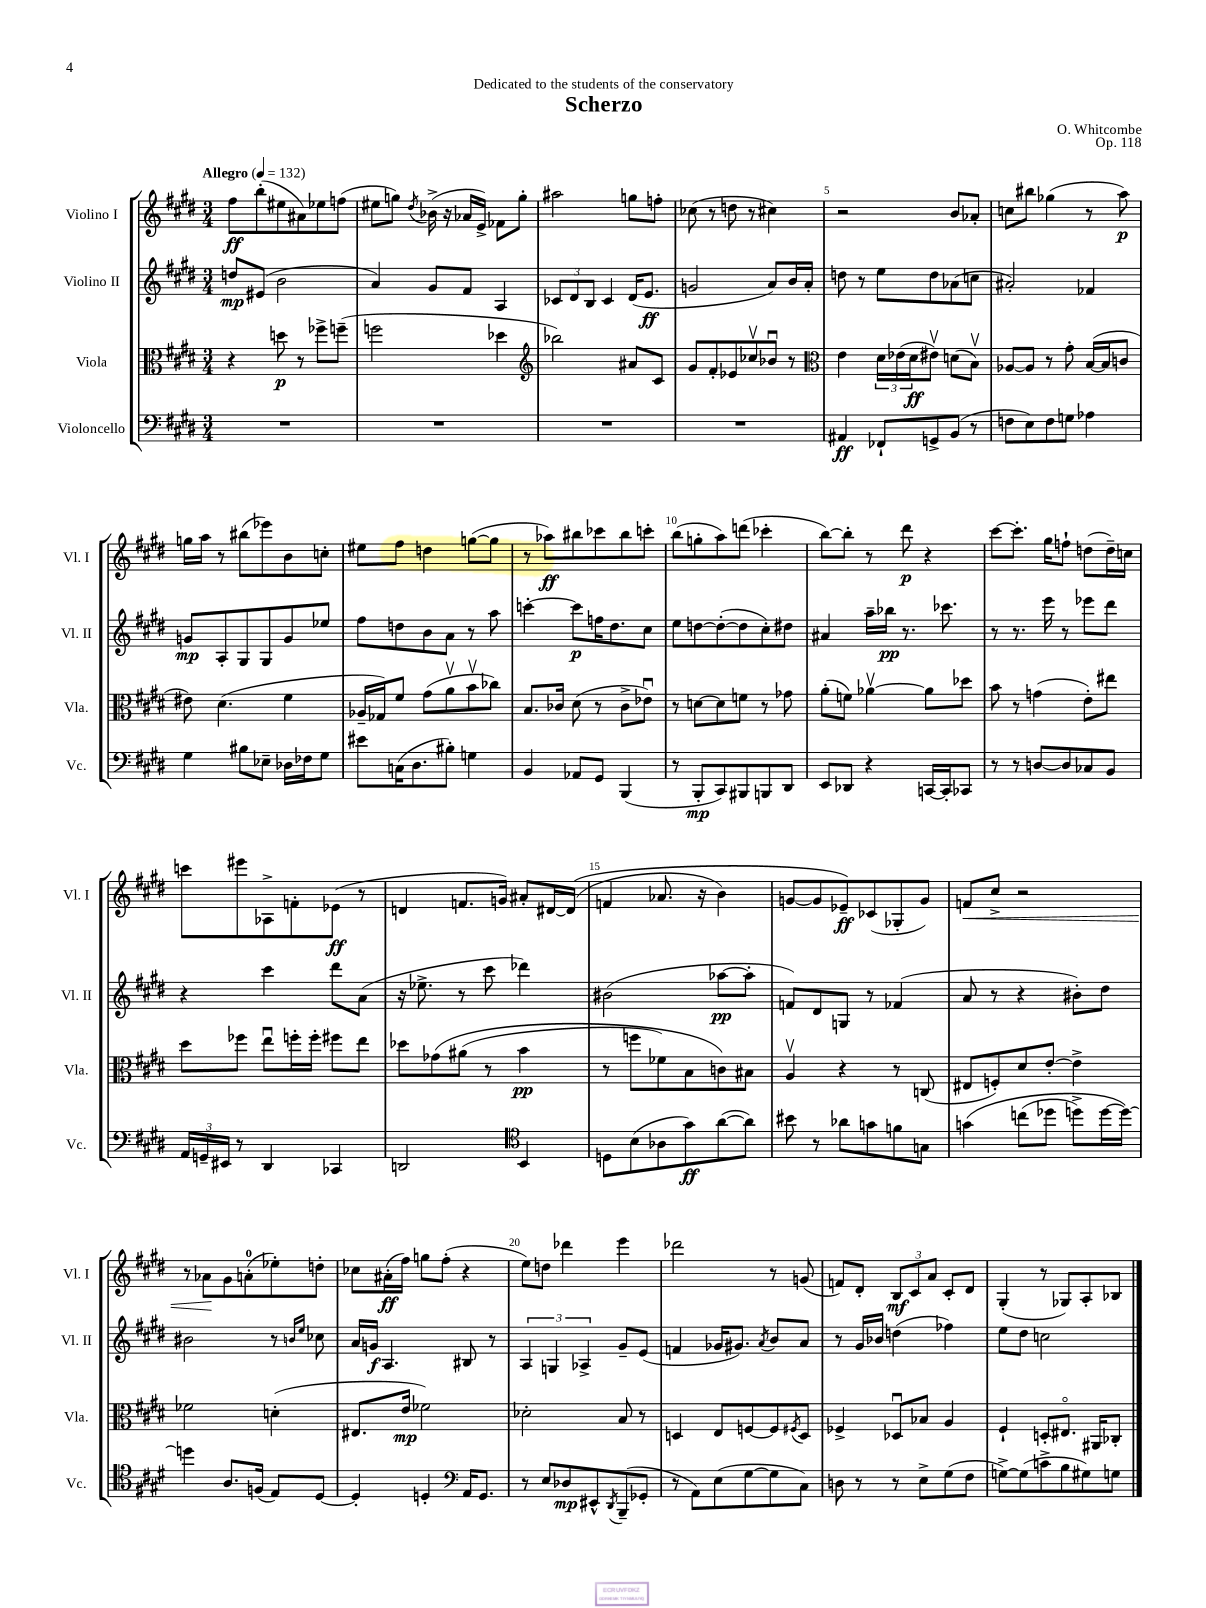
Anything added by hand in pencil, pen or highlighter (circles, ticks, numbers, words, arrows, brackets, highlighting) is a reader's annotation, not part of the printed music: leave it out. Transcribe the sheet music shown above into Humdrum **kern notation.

**kern	**dynam	**kern	**dynam	**kern	**dynam	**kern	**dynam
*part4	*part4	*part3	*part3	*part2	*part2	*part1	*part1
*staff4	*staff4	*staff3	*staff3	*staff2	*staff2	*staff1	*staff1
*I"Violoncello	*	*I"Viola	*	*I"Violino II	*	*I"Violino I	*
*I'Vc.	*	*I'Vla.	*	*I'Vl. II	*	*I'Vl. I	*
*clefF4	*	*clefC3	*	*clefG2	*	*clefG2	*
*k[f#c#g#d#]	*	*k[f#c#g#d#]	*	*k[f#c#g#d#]	*	*k[f#c#g#d#]	*
*M3/4	*	*M3/4	*	*M3/4	*	*M3/4	*
*MM132	*	*MM132	*	*MM132	*	*MM132	*
=1	=1	=1	=1	=1	=1	=1	=1
!	!	!	!	!	!	!LO:TX:a:B:t=Allegro	!
2.r	.	4r	.	8ddn/L	mp	8ff#\L	ff
.	.	.	.	(8e#X/J	.	(8bb'\	.
.	.	8ddn\	p	2b\	.	8ee#X\	.
.	.	8r	.	.	.	8a#X\)	.
.	.	8ff-X^\L	.	.	.	8ee-X\	.
.	.	(8ffn~\J	.	.	.	(8ffn\J	.
=2	=2	=2	=2	=2	=2	=2	=2
2.r	.	2ffn\	.	4a/)	.	8ee#X\L	.
.	.	.	.	.	.	8ggn\J)	.
.	.	.	.	.	.	8qdd#/	.
.	.	.	.	8g#/L	.	(16b-X^\	.
.	.	.	.	.	.	16r	.
.	.	.	.	8f#/J	.	16a-X/LL	.
.	.	.	.	.	.	16e^/JJ)	.
.	.	4dd-X\	.	4A/	.	8f-X\L	.
.	.	.	.	.	.	8gg'\J	.
=3	=3	=3	=3	=3	=3	=3	=3
*	*	*clefG2	*	*	*	*	*
2.r	.	2bb-X\)	.	12c-X/L	.	2aa#X\	.
.	.	.	.	12d#/	.	.	.
.	.	.	.	12B/J	.	.	.
.	.	.	.	4c-/	.	.	.
.	.	8a#X/L	.	(16d#/KL	.	8ggn\L	.
.	.	.	.	8.e/J	ff	.	.
.	.	8c#/J	.	.	.	8ffn'\J	.
=4	=4	=4	=4	=4	=4	=4	=4
2.r	.	8g#/L	.	2gn/	.	(8cc-X\	.
.	.	8f#'/	.	.	.	8r	.
.	.	8e-X/	.	.	.	8ddn\	.
.	.	8cc-Xv/	.	.	.	8r	.
.	.	8b-Xu/J	.	8a/L)	.	4cc#X\)	.
.	.	8r	.	16b/L	.	.	.
.	.	.	.	16a'/JJ	.	.	.
=5	=5	=5	=5	=5	=5	=5	=5
*	*	*clefC3	*	*	*	*	*
4AA#X/	ff	4e\	.	8ddn\	.	2r	.
.	.	.	.	8r	.	.	.
8FF-X`/L	.	24d#\LL	.	8ee\L	.	.	.
.	.	(24e-X\	.	.	.	.	.
.	.	24d#\J	ff	.	.	.	.
8GGn^/	.	8e#Xv\J)	.	8dd\	.	.	.
(8BB/J	.	(8dn\L	.	(8a-X\	.	8b/L	.
8r	.	8Bv\J)	.	8ccn\J	.	8a-X'/J	.
=6	=6	=6	=6	=6	=6	=6	=6
8Fn\L	.	[8A-X/L	.	2a#X'/)	.	8ccn\L	.
8E\)	.	8A-/J]	.	.	.	8bb#X\J	.
8F\	.	8r	.	.	.	(4gg-X\	.
8Gn\J	.	8g#'\	.	.	.	.	.
4A-X\	.	([16B/LL	.	4f-X/	.	8r	.
.	.	16B/J]	.	.	.	.	.
.	.	8cn/J	.	.	.	8aa\)	p
!!LO:LB:g=z
=7	=7	=7	=7	=7	=7	=7	=7
4G#\	.	8e#X\)	.	8gn/L	mp	16ggn\LL	.
.	.	.	.	.	.	16aa\JJ	.
.	.	(4.d#\	.	8A'/	.	8r	.
8B#X\L	.	.	.	8G#/	.	(8bb#X\L	.
8E-X~\J	.	.	.	8G#/	.	8eee-X\)	.
16D-X\LL	.	4f#\	.	8g/	.	8b\	.
16F-X\J	.	.	.	.	.	.	.
8G#\J	.	.	.	8ee-X/J	.	8ccn'\J	.
=8	=8	=8	=8	=8	=8	=8	=8
8e#X\L	.	16A-X~/LL	.	8ff#\L	.	8ee#X\L	.
.	.	16G-X/J)	.	.	.	.	.
(16Cn\K	.	8f#/J	.	8ddn\	.	8ff#\J	.
8.D#\	.	.	.	.	.	.	.
.	.	(8g#\L	.	8b\	.	4ddn\	.
8B#X'\J)	.	8av\	.	8a\J	.	.	.
4Gn\	.	8bv\	.	8r	.	([8ggn\L	.
.	.	8cc-X\J)	.	8aa\	.	8gg\J]	.
=9	=9	=9	=9	=9	=9	=9	=9
4BB/	.	8.B/L	.	[4cccn'\	.	8r	.
.	.	.	.	.	.	8aa-X\L)	ff
.	.	16c-X/Jk	.	.	.	.	.
8AA-X/L	.	(8d#\	.	8ccc\L]	p	8bb#X\	.
8GG#/J	.	8r	.	16ffn\K	.	8ccc-X\	.
.	.	.	.	8.dd#\	.	.	.
(4BBB/	.	8c-^\L	.	.	.	8bb#\	.
.	.	8e-Xu\J)	.	8cc#\J	.	8cccn'\J	.
=10	=10	=10	=10	=10	=10	=10	=10
8r	.	8r	.	8ee\L	.	(8bb\L	.
8BBB'/L	mp	[8dn\L	.	[8ddn\	.	8ggn'\	.
8CC#/)	.	8d\]	.	(8dd'\_	.	8aa\)	.
8BBB#X/	.	8fn\J	.	8dd\]	.	(8dddn\J	.
8BBBn/	.	8r	.	8cc#'\)	.	4ccc-X'\	.
8DD#/J	.	8g-X\	.	8dd#X\J	.	.	.
=11	=11	=11	=11	=11	=11	=11	=11
8EE/L	.	(8a'\L	.	4a#X/	.	[8bb\L)	.
8DD-X/J	.	8fn\J)	.	.	.	8bb'\J]	.
4r	.	[4a-Xv\	.	16aa~\LL	.	8r	.
.	.	.	.	16bb-X\JJ	pp	.	.
.	.	.	.	8.r	.	8ddd#\	p
[16CCn/LL	.	8a-\L]	.	.	.	4r	.
16CC'/J]	.	.	.	8.ccc-X\	.	.	.
8CC-X/J	.	8dd-X\J	.	.	.	.	.
=12	=12	=12	=12	=12	=12	=12	=12
8r	.	8b\	.	8r	.	[8ccc#\L	.
8r	.	8r	.	8.r	.	8.ccc#'\J]	.
[8Dn/L	.	(4gn\	.	.	.	.	.
.	.	.	.	16eee\	.	16gg#\KL	.
8D/]	.	.	.	8r	.	8ffn`\J	.
8C-X/	.	8e'\L)	.	8eee-X\L	.	(8ddn\L	.
8BB/J	.	8ee#X\J	.	8ddd#\J	.	16dd~\L)	.
.	.	.	.	.	.	16ccn\JJ	.
!!LO:LB:g=z
=13	=13	=13	=13	=13	=13	=13	=13
24AA/LL	.	8dd#\L	.	4r	.	8cccn\L	.
24GGn~/	.	.	.	.	.	.	.
24EE#X/JJ	.	.	.	.	.	.	.
8r	.	8ff-X\J	.	.	.	8eee#X\	.
4DD#/	.	8eeu\L	.	4ccc#\	.	8A-X^\	.
.	.	16ffn'\L	.	.	.	8fn'\	.
.	.	16ff'\JJ	.	.	.	.	.
4CC-X/	.	8ff#X\L	.	8ddd#\L	.	(8e-X\J	ff
.	.	8ee\J	.	(8a\J	.	8r	.
=14	=14	=14	=14	=14	=14	=14	=14
2DDn/	.	8dd-X\L	.	16r	.	4dn/	.
.	.	.	.	8.ee-X^\	.	.	.
.	.	(8g-X\	.	.	.	.	.
.	.	(8a#X\J	.	8r	.	8.fn/L	.
.	.	8r	.	8ccc#\	.	.	.
.	.	.	.	.	.	16gn/Jk)	.
*clefC4	*	*	*	*	*	*	*
4BB/	.	4b\	pp	4ddd-X\)	.	8a#X'/L	.
.	.	.	.	.	.	[16d#X/L	.
.	.	.	.	.	.	((16d#/JJ]	.
=15	=15	=15	=15	=15	=15	=15	=15
8Dn\L	.	8r	.	(2b#X\	.	4fn/	.
(8B\	.	8ffn\L	.	.	.	.	.
8A-X\	.	8f-X\)	.	.	.	8.a-X/	.
8g#\)	ff	8B\	.	.	.	.	.
.	.	.	.	.	.	16r	.
([8a\	.	8cn\)	.	[8aa-X\L	pp	4b\)	.
8a\J])	.	8B#X\J	.	8aa-'\J]	.	.	.
=16	=16	=16	=16	=16	=16	=16	=16
8b#X\	.	4Av/	.	8fn/L)	.	[8gn/L	.
8r	.	.	.	8d#/	.	8g/]	.
8a-X\L	.	4r	.	8Gn/J	.	8e-X~/)	ff
8gn\	.	.	.	8r	.	(8c-X/	.
8fn\	.	8r	.	(4f-X/	.	8G-X'/	.
8Gn\J	.	(8Cn/	.	.	.	8g/J)	.
=17	=17	=17	=17	=17	=17	=17	=17
!	!	!	!	!	!	!	!LO:HP:b
(4gn\	.	8E#X/L	.	8a/	.	8fn/L	<
.	.	8Fn'/)	.	8r	.	8cc#^/J	.
(8ccn\L	.	8d#/	.	4r	.	2r	.
8dd-X\J	.	[8e'/J	.	.	.	.	.
8ddn^\L)	.	4e^\]	.	8b#X'\L)	.	.	.
[16dd\L	.	.	.	8dd#\J	.	.	.
16dd\JJ_)	.	.	.	.	.	.	.
!!LO:LB:g=z
=18	=18	=18	=18	=18	=18	=18	=18
4ddn\]	.	2f-X\	.	2b#X\	.	8r	.
.	.	.	.	.	.	8a-X\L	.
8.A/L	.	.	.	.	.	8g#\	[
.	.	.	.	.	.	(8an'\	.
(16Fn/Jk	.	.	.	.	.	.	.
8E/L)	.	(4dn'\	.	8r	.	8ee-X'\)	.
.	.	.	.	16qqbn/LL	.	.	.
.	.	.	.	16qqee/JJ	.	.	.
[8D#/J	.	.	.	8cc-X\	.	8ddn'\J	.
=19	=19	=19	=19	=19	=19	=19	=19
4D#'/]	.	8.E#X/L	.	16a/LL	.	8cc-X\L	.
.	.	.	.	16gn/JJ	f	.	.
.	.	.	.	4.A/	.	(16a#X'\L	ff
.	.	16e/Jk	mp	.	.	16ff#\JJ)	.
4Dn'/	.	2f-X\)	.	.	.	8ggn\L	.
.	.	.	.	.	.	(8ff#'\J	.
*clefF4	*	*	*	*	*	*	*
16AA/KL	.	.	.	8B#X/	.	4r	.
8.GG#/J	.	.	.	.	.	.	.
.	.	.	.	8r	.	.	.
=20	=20	=20	=20	=20	=20	=20	=20
8r	.	2d-X'\	.	6A/	.	8ee\L)	.
8E/L	.	.	.	.	.	8ddn\J	.
.	.	.	.	6Gn/	.	.	.
8D-X/	mp	.	.	.	.	4ddd-X\	.
.	.	.	.	6A-X^/	.	.	.
8EE#X^^/	.	.	.	.	.	.	.
8qDD#/	.	.	.	.	.	.	.
(8BBB~/	.	8B/	.	8g#~/L	.	4eee\	.
8GG-X'/J	.	8r	.	(8e/J	.	.	.
=21	=21	=21	=21	=21	=21	=21	=21
8r	.	4Dn/	.	4fn/	.	2ddd-X\	.
8AA\L)	.	.	.	.	.	.	.
(8E\	.	8E/L	.	16g-X/KL	.	.	.
.	.	.	.	8.g#X/J)	.	.	.
[8G#\	.	[8Fn/	.	.	.	.	.
.	.	.	.	8qa/	.	.	.
8G#\]	.	8F/]	.	8b/L	.	8r	.
.	.	8qF#X/	.	.	.	.	.
8C#\J)	.	8D/J	.	8a/J	.	(8gn/	.
=22	=22	=22	=22	=22	=22	=22	=22
8Dn\	.	4F-X^/	.	8r	.	8fn/L)	.
8r	.	.	.	16g#/LL	.	8d#'/J	.
.	.	.	.	16b-X/JJ	.	.	.
8r	.	8D-Xu/L	.	(4ddn\	.	12B/L	mf
.	.	.	.	.	.	12c#/	.
8E^\L	.	8B-X/J	.	.	.	.	.
.	.	.	.	.	.	12a/J	.
(8G#\	.	4A/	.	4ff-X\)	.	8c#'/L	.
8F#\J	.	.	.	.	.	8d#/J	.
=23	=23	=23	=23	=23	=23	=23	=23
[8Gn^\L)	.	4F#`/	.	8ee\L	.	(4G#'/	.
(8G\]	.	.	.	8dd#\J	.	.	.
8cn^\	.	8Dn'/L	.	2ccn\	.	8r	.
8B\	.	8.E#X/J	.	.	.	8G-X/L)	.
8G#X\)	.	.	.	.	.	8A'/	.
.	.	16AA#X/KL	.	.	.	.	.
8Gn\J	.	8C-X'/J	.	.	.	8B-X/J	.
==	==	==	==	==	==	==	==
*-	*-	*-	*-	*-	*-	*-	*-
